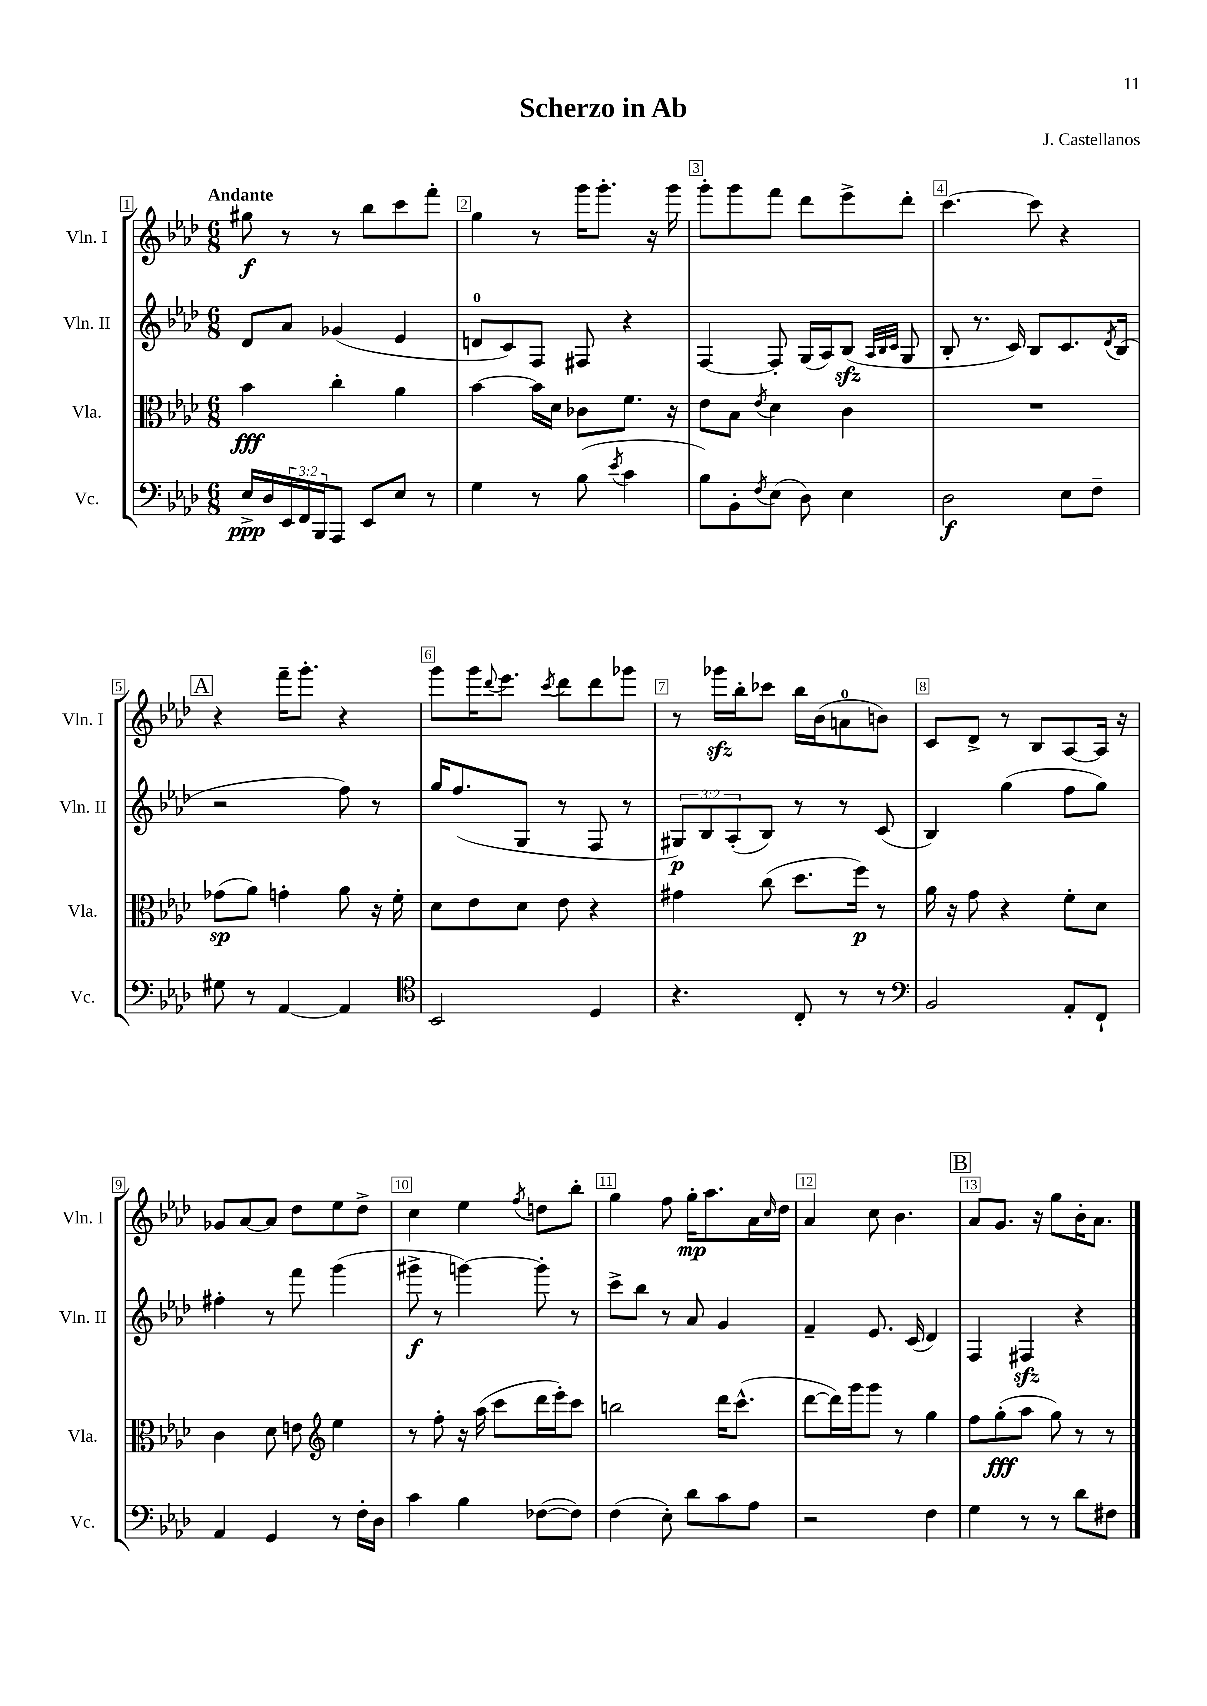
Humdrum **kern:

**kern	**kern	**kern	**kern
*staff4	*staff3	*staff2	*staff1
*clefF4	*clefC3	*clefG2	*clefG2
*k[b-e-a-d-]	*k[b-e-a-d-]	*k[b-e-a-d-]	*k[b-e-a-d-]
*M6/8	*M6/8	*M6/8	*M6/8
16E-^/LL	4b-\	8d-/L	8gg#\
16D-/	.	.	.
24EE-/	.	8a-/J	8r
24FF/	.	.	.
24BBB-/J	.	.	.
8AAA-/J	4cc'\	(4g-/	8r
8EE-/L	.	.	8bb-\L
8E-/J	4a-\	4e-/	8ccc\
8r	.	.	8fff'\J
=	=	=	=
4G\	[4b-\	8d/L	4gg\
.	.	8c/)	.
8r	16b-\]LL	8F/J	8r
.	16d-\JJ	.	.
(8B-\	8c-\L	8F#/	16ggg\LK
.	.	.	8.ggg'\J
8qe-/	.	.	.
4c\	8.f\J	4r	.
.	.	.	16r
.	16r	.	16ggg\
=	=	=	=
8B-\L)	8e-\L	[4F/	8ggg'\L
8BB-'\	8B-\J	.	8ggg\
8qF/	8qe-/	.	.
(8E-\J	4d-\	8F'/]	8fff\J
8D-\)	.	(16G/LL	8ddd-\L
.	.	16A-/J)	.
4E-\	4c\	(8B-/J	8eee-^\
.	.	32qqA-/LLL	.
.	.	32qqB-/	.
.	.	32qqc/JJJ	.
.	.	8G/	8ddd-'\J
=	=	=	=
2D-\	2.r	8B-'/	[4.ccc\
.	.	8.r	.
.	.	16c/)	.
.	.	8B-/L	8ccc\]
8E-\L	.	8.c/	4r
8F~\J	.	.	.
.	.	8qd-/	.
.	.	(16B-/Jk	.
=	=	=	=
8G#\	(8g-\L	2r	4r
8r	8a-\J)	.	.
[4AA-/	4g'\	.	16fff~\LK
.	.	.	8.ggg'\J
4AA-/]	8a-\	8ff\)	4r
.	16r	8r	.
.	16f'\	.	.
=	=	=	=
*clefC4	*	*	*
2BB-/	8d-\L	16gg/LK	8ggg\L
.	.	(8.ff/	.
.	8e-\	.	16ggg\K
.	.	.	8qqddd-/
.	.	.	8.eee-\J
.	8d-\J	8G/J	.
.	.	.	8qccc/
.	8e-\	8r	8ddd-\L
4D-/	4r	8F/	8ddd-\
.	.	8r	8ggg-\J
=	=	=	=
4.r	4g#\	12G#/L)	8r
.	.	12B-/	.
.	.	.	16ggg-\LL
.	.	(12A-'/	.
.	.	.	16bb-'\J
.	(8cc\	8B-/J)	8ccc-\J
8C'/	8.dd-\L	8r	16bb-\LL
.	.	.	(16b-\J
8r	.	8r	8a\
.	16ff\Jk)	.	.
8r	8r	(8c/	8b\J)
=	=	=	=
*clefF4	*	*	*
2BB-/	16a-\	4B-/)	8c/L
.	16r	.	.
.	8g\	.	8d-^/J
.	4r	(4gg\	8r
.	.	.	8B-/L
8AA-'/L	8f'\L	8ff\L	[8A-/
8FF`/J	8d-\J	8gg\J)	16A-/]Jk
.	.	.	16r
=	=	=	=
4AA-/	4c\	4ff#'\	8g-/L
.	.	.	[8a-/
4GG/	8d-\	8r	8a-/]J
.	8e\	8fff\	8dd-\L
*	*clefG2	*	*
8r	4ee-\	(4ggg\	8ee-\
16F'\LL	.	.	8dd-^\J
16D-\JJ	.	.	.
=	=	=	=
4c\	8r	8ggg#^\	4cc\
.	8ff'\	8r	.
4B-\	16r	[4ggg\)	4ee-\
.	(16aa-\	.	.
.	8ccc\L	.	.
.	.	.	8qff/
([8F-\L	16ddd-\L	8ggg'\]	8dd\L
.	16eee-'\J)	.	.
8F-\]J)	8ccc\J	8r	8bb-'\J
=	=	=	=
(4F\	2bb\	8ccc^\L	4gg\
.	.	8bb-\J	.
8E-'\)	.	8r	8ff\
8d-\L	.	8a-/	16gg'\LK
.	.	.	8.aa-\
8c\	16ddd-\LK	4g/	.
.	(8.ccc^^\J	.	.
8A-\J	.	.	16a-\L
.	.	.	16qqcc/
.	.	.	16dd-\JJ
=	=	=	=
2r	[8ddd-\L	4f~/	4a-/
.	16ddd-\]L)	.	.
.	16ggg\J	.	.
.	8ggg\J	8.e-/	8cc\
.	8r	.	4.b-\
.	.	(16c/	.
4F\	4gg\	4d-/)	.
=	=	=	=
4G\	8ff\L	4F/	8a-/L
.	(8gg'\	.	8.g/J
8r	8aa-\J	4F#/	.
.	.	.	16r
8r	8gg\)	.	8gg\L
8d-\L	8r	4r	16b-'\K
.	.	.	8.a-\J
8F#\J	8r	.	.
==	==	==	==
*-	*-	*-	*-
